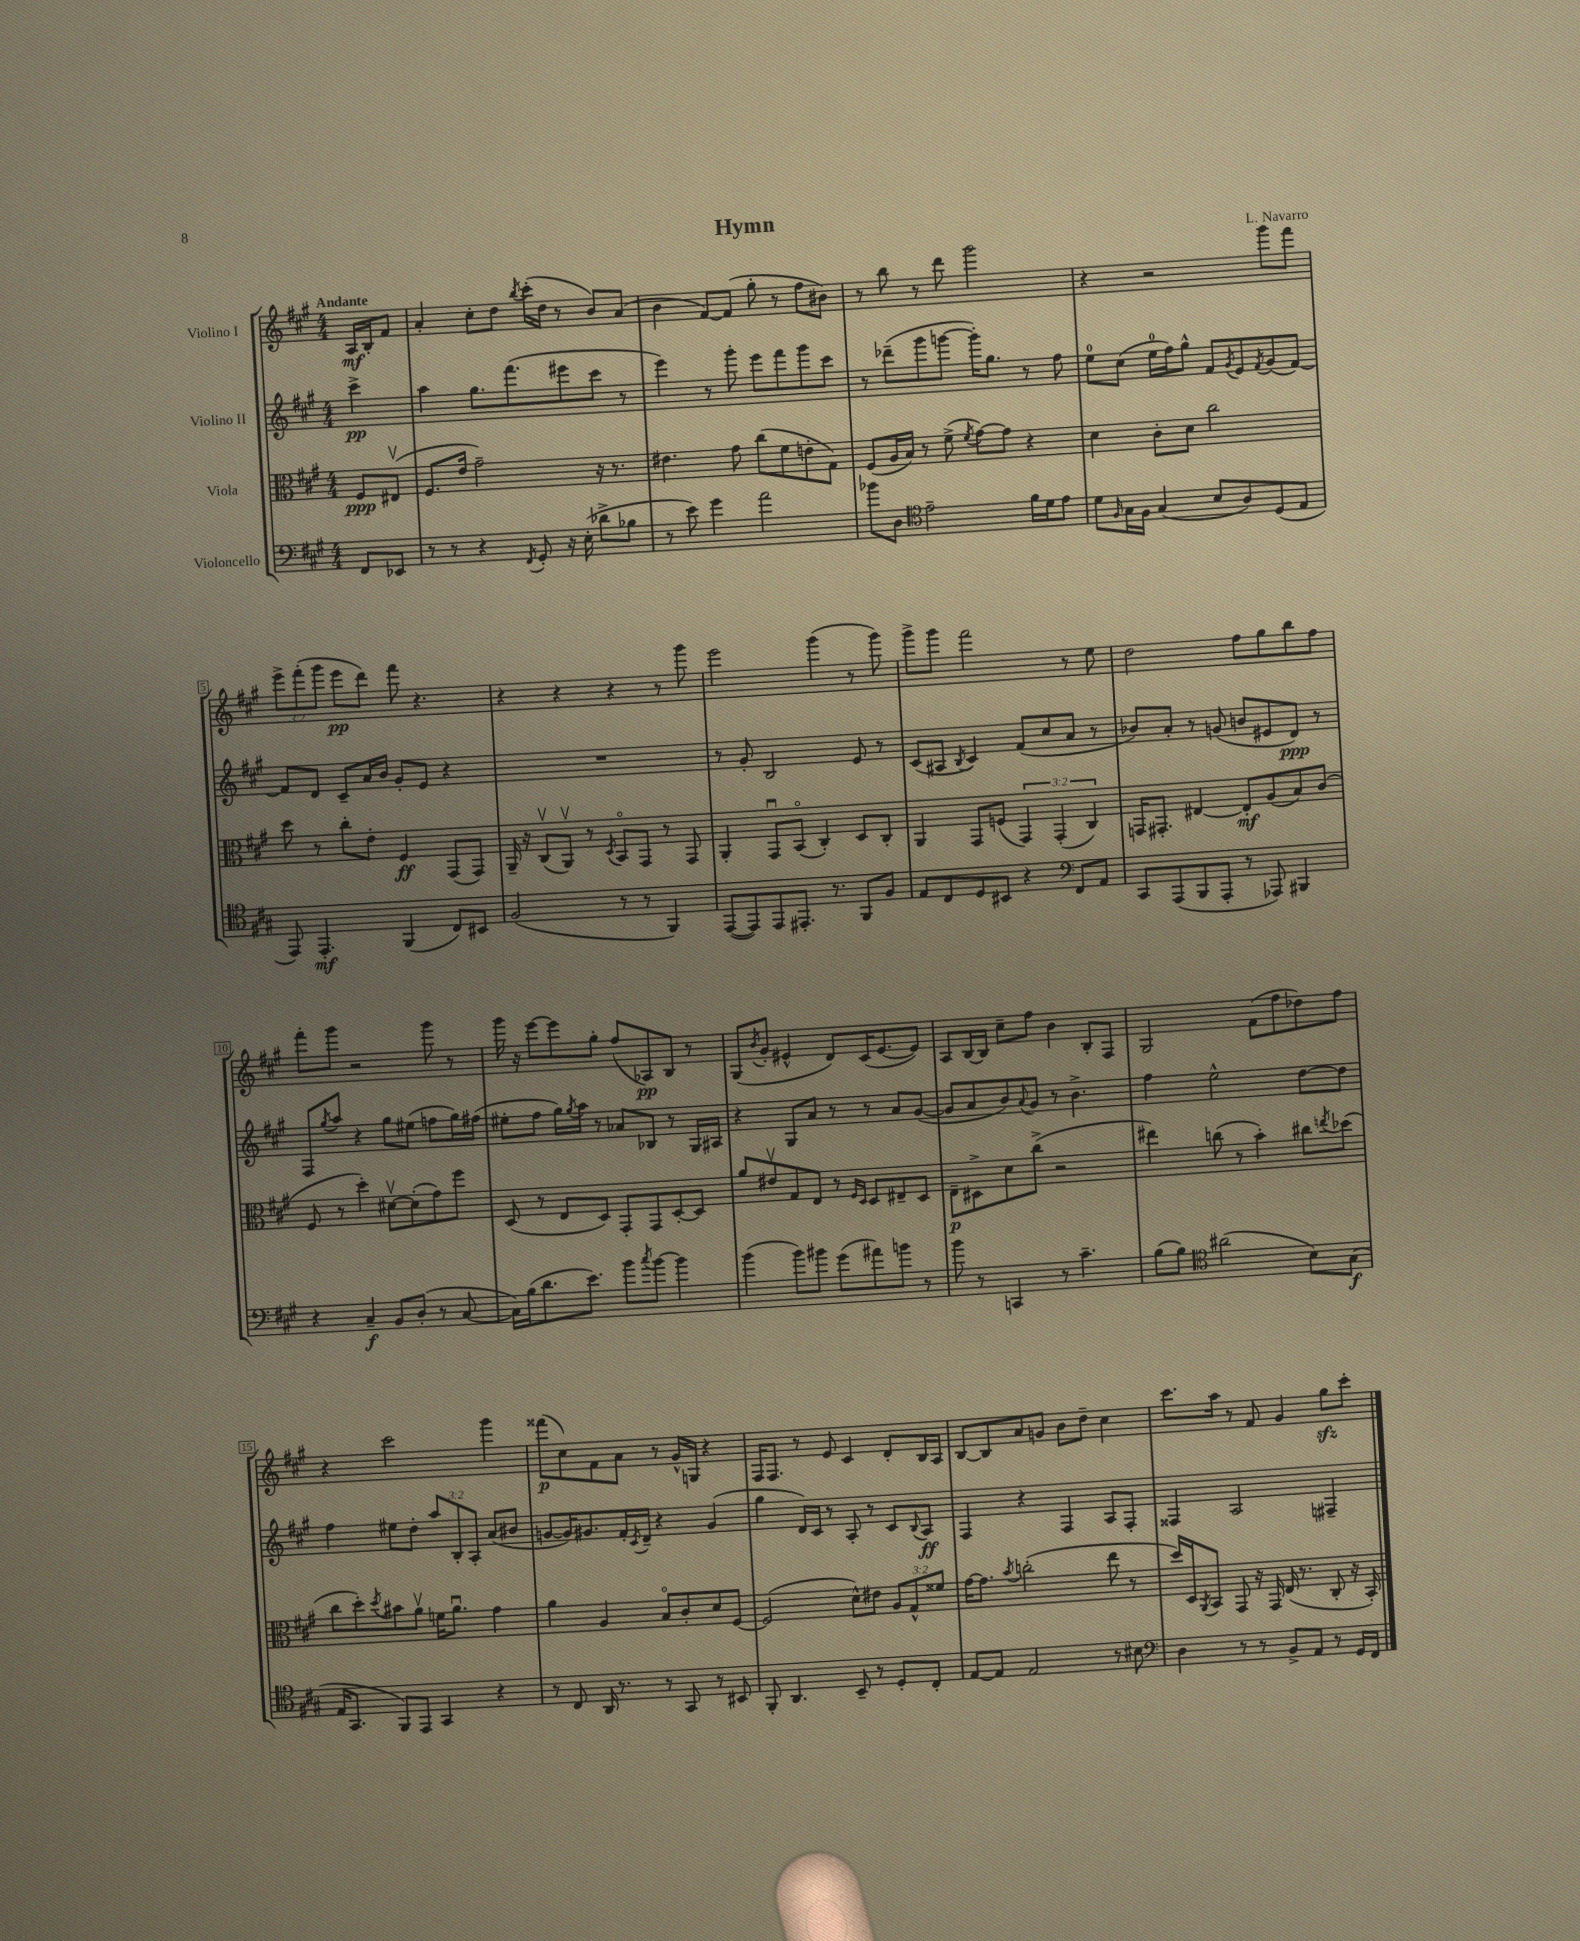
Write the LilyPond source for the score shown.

\header { title = "Hymn" composer = "L. Navarro" }
<<
\new StaffGroup <<
\new Staff = "s0" \with { instrumentName = "Violino I" } {
    \clef treble \key a \major \numericTimeSignature \time 4/4 \override Staff.TupletNumber.text = #tuplet-number::calc-fraction-text \partial 4 \tempo "Andante"
    a16\mf b16-. fis'8 |
    a'4-. cis''8-. d''8 \acciaccatura { b''8 } cis'''16-.( d''16 r8 b'8) a'8( |
    b'4 fis'8~) fis'8( gis''8-. r8 fis''8 bis'8) |
    r8 b''8 r8 d'''8 gis'''2 |
    r4 r2 gis'''8 fis'''8 |
    \tuplet 3/2 { e'''8-> fis'''8-.( gis'''8 } e'''8\pp d'''8) fis'''8 r4. |
    r4 r4 r4 r8 gis'''8 |
    e'''2 gis'''4( r8 gis'''8) |
    gis'''8-> gis'''8 fis'''2 r8 e''8 |
    d''2 fis''8 gis''8 b''8 fis''8 |
    fis'''8-. gis'''8 r2 gis'''8 r8 |
    gis'''16 r16 e'''8~ e'''8 gis''8-. fis''8( aes8\pp) b8 r8 |
    gis8( \acciaccatura { b'8 } gis'8-. eis'4-^ d'8) cis'16( eis'8.~ eis'8) |
    a8 b16~ b16 cis''8-- fis''8 b'4 b8-. fis8 |
    gis2 fis'8( fis''8 des''8) fis''8 |
    r4 cis'''2 gis'''4 |
    fisis'''8\p( cis''8) fis'8 a'8 r8 gis'16-^ g16 r4 |
    fis16 fis8. r8 e'8 cis'4 d'8-. b16 a16 |
    b8~ b8 a'8 g'8 b'8 d''8-- cis''4 |
    cis'''8. a''16 r8 fis'8 gis'4 gis''8\sfz cis'''8-. \bar "|." |
}
\new Staff = "s1" \with { instrumentName = "Violino II" } {
    \clef treble \key a \major \numericTimeSignature \time 4/4 \override Staff.TupletNumber.text = #tuplet-number::calc-fraction-text \partial 4
    cis'''4->\pp |
    a''4 gis''8. fis'''8.( eis'''8 cis'''8 r8 |
    e'''4) r8 gis'''8-. e'''8 fis'''8 gis'''8 cis'''8 |
    r8 des'''8--( gis'''8 g'''8~ g'''16-.) gis''8. r8 fis''8 |
    e''8-0 cis''8( e''16-0 fis''16) gis''8-^ fis'8 \acciaccatura { gis'8 } e'8 \acciaccatura { fis'8 } gis'8( fis'8~) |
    fis'8 d'8 cis'8-- a'16 b'16 gis'8-. e'8 r4 |
    R1 |
    r8 gis'8-. b2 e'8 r8 |
    cis'8( ais8 \acciaccatura { b8 } cis'4) fis'8( cis''8 a'8 r8 |
    bes'8) a'8-. r8 g'8( b'8 eis'8 d'8\ppp) r8 |
    fis8 \acciaccatura { gis''8 } a''8 r4 gis''8 eis''8( f''8 gis''16) fis''16( |
    eis''8-. fis''8 gis''16) \acciaccatura { gis''8 } a''16 r8 aes'8 bes8 r8 gis16 ais16 |
    r4 gis8 a'8 r8 r8 a'8 gis'8~( |
    gis'8 a'8 b'8) \appoggiatura { a'8 } gis'8 r8 b'4.-> |
    fis''4 e''2-^ d''8~ d''8 |
    fis''4 eis''8 d''8-. \tuplet 3/2 { a''8 b8-. a8-. } a'8( bis'8 |
    g'8~ g'16) gis'8. fis'16-. \acciaccatura { cis'8 } d'16-- r4 gis'4( |
    gis''4 d'16) cis'16 r8 a8-. r8 cis'8 \appoggiatura { b8 } a8\ff |
    fis4 r4 fis4 a8 fis8-. |
    fisis4 a2 fis4-- \bar "|." |
}
\new Staff = "s2" \with { instrumentName = "Viola" } {
    \clef alto \key a \major \numericTimeSignature \time 4/4 \override Staff.TupletNumber.text = #tuplet-number::calc-fraction-text \partial 4
    fis8\ppp eis8\upbow( |
    fis8. e'16 gis'2--) r16 r8. |
    eis'4. gis'8 cis''8( fis'8 e'8-. gis8) |
    fis8( a16 b16) r8 fis'8->( \acciaccatura { fis'8 } gis'8~) gis'8 r4 |
    d'4 cis'8-. d'8 cis''2 |
    d''8 r8 cis''8-. e'8-. fis4\ff gis,8( gis,8) |
    a,16-- r16 cis8\upbow( a,8\upbow) r8 \acciaccatura { d8 } b,8\flageolet gis,8 r8 gis,8 |
    a,4-. gis,8\downbow b,8\flageolet( cis4-.) d8 cis8-. |
    a,4 gis,8 f8( \tuplet 3/2 { gis,4) gis,4-.( cis4) } |
    g,16 gis,8.-. eis4~ eis8-.\mf a8( b8) cis'8( |
    fis8 r8 d''4-.) dis'8~\upbow dis'8-.( gis'8) fis''8 |
    d8( r8 e8 d8) gis,8-. gis,8 d8~-. d8 |
    a'8 eis'8\upbow gis8 e8 r8 \grace { fis16 d16 } d8 eis8-- d8 |
    e8--\p dis8-> d'8 cis''8->( r2 |
    eis''4) c''8( r8 b'4-.) cis''8 \acciaccatura { e''8 } des''8( |
    cis''8 d''8-.) \acciaccatura { d''8 } bis'8 a'8\upbow f'16 a'8.\downbow gis'4 |
    a'4 a4 b8\flageolet cis'8-. d'8 fis8~ |
    fis2( d'8-^) eis'8 \tuplet 3/2 { a8 gis8-^ fisis'8 } |
    gis'16~ gis'8. \acciaccatura { b'8 } c''2-.( e''8 r8 |
    d''16) d16 \acciaccatura { a,8 } b,8 gis,8 r16 gis,16 e16( r8. cis8-. r16 b,16-.) \bar "|." |
}
\new Staff = "s3" \with { instrumentName = "Violoncello" } {
    \clef bass \key a \major \numericTimeSignature \time 4/4 \partial 4
    fis,8 ees,8 |
    r8 r8 r4 \acciaccatura { fis,8 } gis,8-. r16 e16-.( des'8-> bes8 |
    r8 e'8) gis'4 a'2 |
    bes'8 d8 \clef tenor e'2-- fis'16 d'16 e'8 |
    d'8 \grace { fis16 } gis16 fis16 gis4( b8 a8) d8( e8 |
    e,8) e,4.-.\mf fis,4( cis8) bis,8 |
    fis2( r8 r8 fis,4) |
    e,8~( e,8) e,8 eis,8.-. r8. fis,8 fis8 |
    e8 cis8 d8 bis,8 r4 \clef bass fis,8 a,8 |
    cis,8 a,,8( b,,8 a,,8-. r8 aes,,8) bis,,4 |
    r4 cis4--\f b,8 d8-.( r8 cis8~ |
    cis16) b16( d'8. e'8.) b'8 \acciaccatura { cis''8 } b'8~ b'4 |
    b'4( b'8) bis'8 gis'8( ais'8) b'8 r8 |
    b'8 r8 c,4 r8 cis'4.-- |
    b8( b8) \clef tenor ais'2( b8) gis8\f( |
    e16 gis,8. fis,8) e,8 gis,4 r4 |
    r8 cis8 a,16 r8. r8 gis,8 r8 bis,8 |
    fis,8-. a,4. b,8-- r8 d8-. cis8-. |
    e8~ e8 e2 r8 bis8 |
    \clef bass d4 r8 r8 b,8-> a,8 r8 gis,16 fis,16 \bar "|." |
}
>>
>>
\layout { \context { \Score \override BarNumber.stencil = #(make-stencil-boxer 0.1 0.3 ly:text-interface::print) } }
